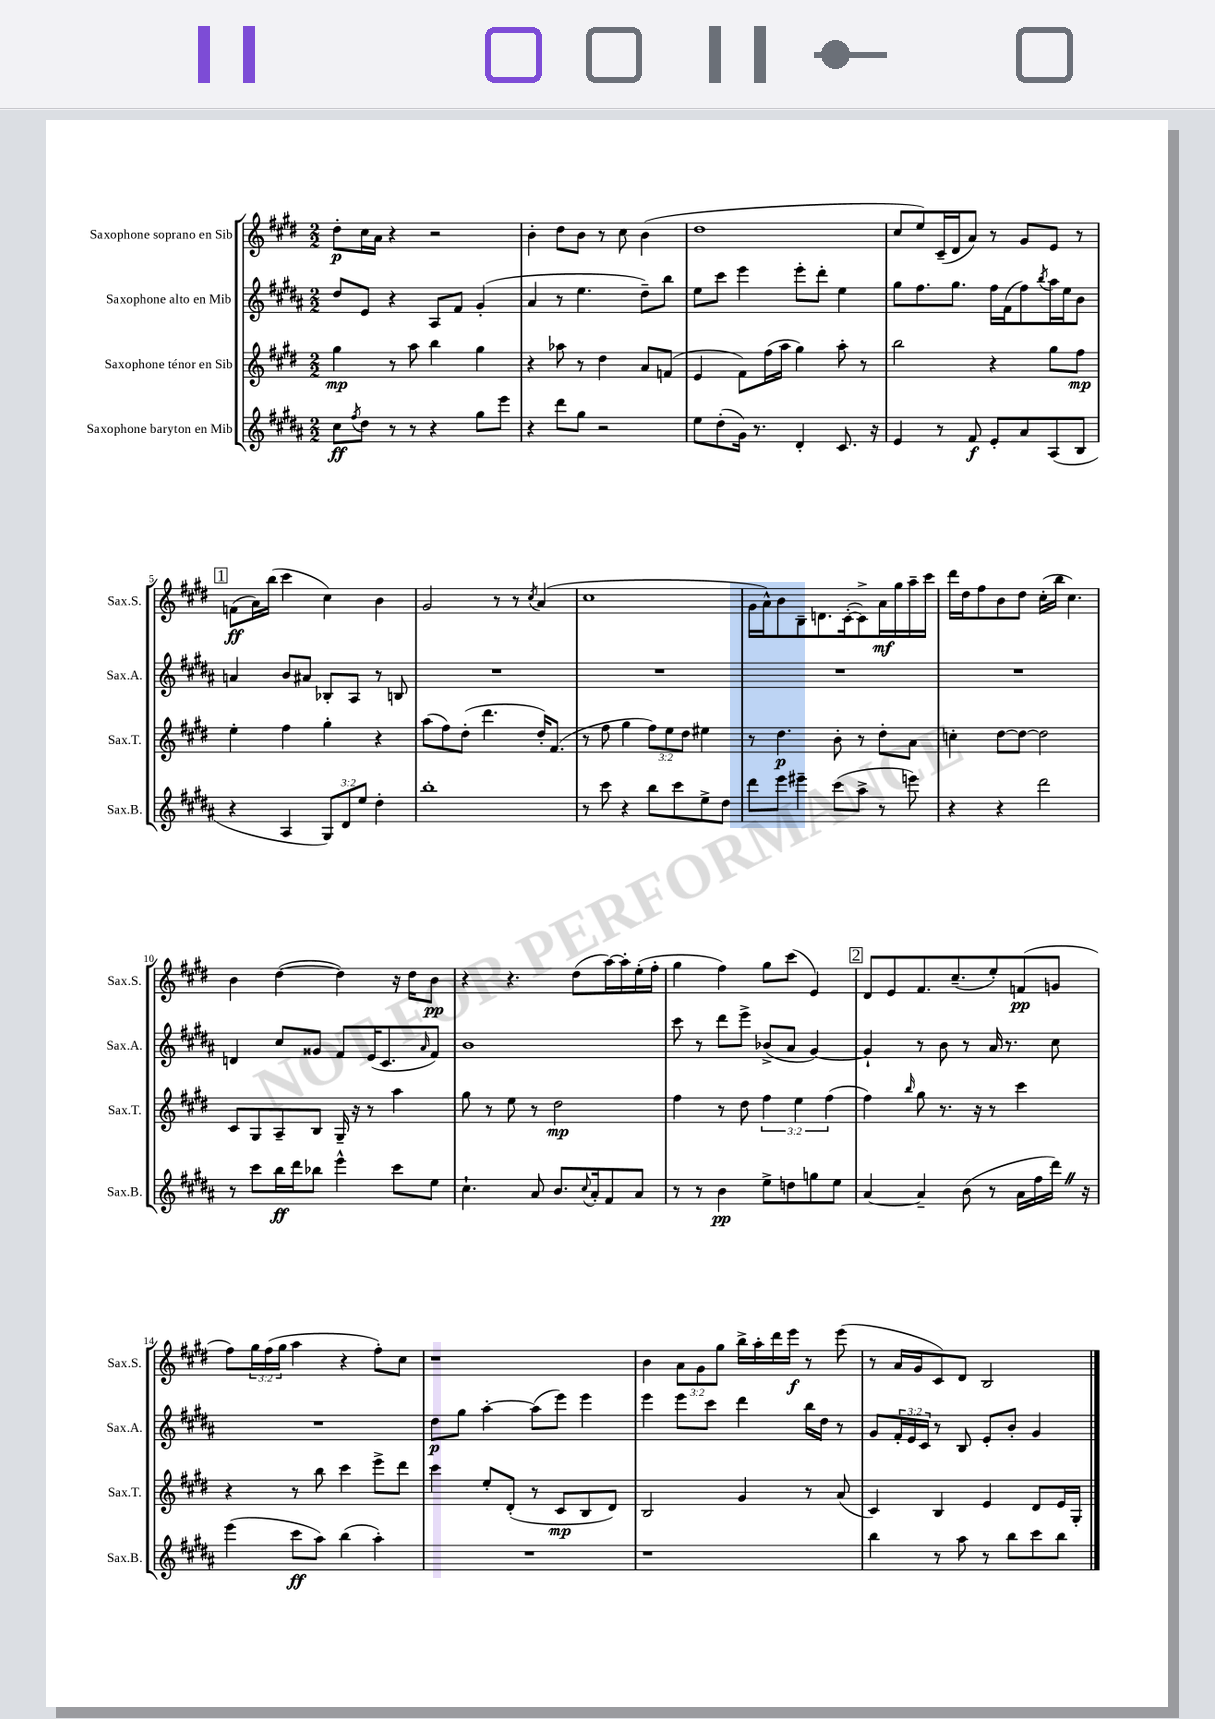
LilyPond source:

<<
\new StaffGroup <<
\new Staff = "s0" \with { instrumentName = "Saxophone soprano en Sib" shortInstrumentName = "Sax.S." } {
    \clef treble \key e \major \numericTimeSignature \time 2/2 \override Staff.TupletNumber.text = #tuplet-number::calc-fraction-text
    dis''8-.\p cis''16 a'16 r4 r2 |
    b'4-. dis''8 b'8 r8 cis''8 b'4( |
    dis''1 |
    cis''8 e''8) cis'16--( dis'16 a'8) r8 gis'8 e'8 r8 |
    \mark \markup { \box "1" } f'8\ff( a'16) b''16( cis'''4 cis''4) b'4 |
    gis'2 r8 r8 \acciaccatura { cis''8 } a'4( |
    cis''1 |
    gis'16 a'16-^) b'8 b8-- d'8. cis'16~-.( cis'8->) a'16\mf gis''16 a''16-- cis'''16 |
    dis'''16 dis''16 fis''8 b'8 dis''8 cis''16-.( b''16 cis''4.) |
    b'4 dis''4~( dis''4) r16 dis''16 b'8\pp |
    r4 r4. dis''8( a''16~) a''16-. e''16-.( fis''16-. |
    gis''4 fis''4) gis''8 cis'''8( e'4) |
    \mark \markup { \box "2" } dis'8 e'8 fis'8. cis''8.--( e''8-.) f'8\pp( g'8 |
    fis''8) \tuplet 3/2 { gis''16 fis''16( gis''16 } a''4 r4 fis''8-.) cis''8 |
    r1 |
    b'4 \tuplet 3/2 { a'8 gis'8 gis''8 } b''16-> a''16-. dis'''16 e'''16\f r8 e'''8( |
    r8 a'16 gis'16 cis'8) dis'8 b2 \bar "|." |
}
\new Staff = "s1" \with { instrumentName = "Saxophone alto en Mib" shortInstrumentName = "Sax.A." } {
    \clef treble \key b \major \numericTimeSignature \time 2/2 \override Staff.TupletNumber.text = #tuplet-number::calc-fraction-text
    dis''8 e'8 r4 ais8 fis'8 gis'4-.( |
    ais'4 r8 e''4. dis''8--) b''8 |
    e''8 cis'''8 e'''4 e'''8-. dis'''8-. e''4 |
    gis''8 fis''8. gis''8. fis''16 fis'16( fis''8) \acciaccatura { b''8 } ais''16 e''16 b'8 |
    \mark \markup { \box "1" } a'4 b'8 ais'8 bes8-. ais8 r8 b8 |
    R1 |
    R1 |
    R1 |
    R1 |
    d'4 cis''8 gisis'8 fis'8 e'16( cis'8. \grace { ais'16 } fis'8) |
    b'1 |
    cis'''8 r8 dis'''8 e'''8-> bes'8->( ais'8 gis'4~) |
    \mark \markup { \box "2" } gis'4-! r8 b'8 r8 ais'16 r8. cis''8 |
    R1 |
    dis''8\p gis''8 ais''4~-. ais''8( e'''8) e'''4 |
    e'''4 e'''8 cis'''8 dis'''4 b''16 dis''16 r8 |
    gis'8 \tuplet 3/2 { fis'16-. e'16 cis'16 } r8 b8 e'8-. b'8-. gis'4 \bar "|." |
}
\new Staff = "s2" \with { instrumentName = "Saxophone ténor en Sib" shortInstrumentName = "Sax.T." } {
    \clef treble \key e \major \numericTimeSignature \time 2/2 \override Staff.TupletNumber.text = #tuplet-number::calc-fraction-text
    gis''4\mp r8 a''8 b''4 gis''4 |
    r4 aes''8 r8 dis''4 a'8 f'8( |
    e'4 fis'8) fis''16( a''16 gis''4) a''8-. r8 |
    b''2 r4 gis''8 fis''8\mp |
    \mark \markup { \box "1" } e''4-. fis''4 gis''4-. r4 |
    a''8( fis''8) dis''8-.( dis'''4. dis''16-.) fis'8.( |
    r8 fis''8 gis''4 \tuplet 3/2 { fis''8) e''8 dis''8 } eis''4 |
    r8 dis''4.\p b'8-. r8 dis''8-. a'8 |
    c''4-. dis''8~ dis''8~ dis''2 |
    cis'8 gis8 a8-- b8 gis16-- r16 r8 a''4 |
    gis''8 r8 e''8 r8 dis''2\mp |
    fis''4 r8 dis''8 \tuplet 3/2 { fis''4 e''4 fis''4( } |
    \mark \markup { \box "2" } fis''4) \grace { b''16 } gis''8 r8. r16 r8 cis'''4 |
    r4 r8 b''8 cis'''4 e'''8-> dis'''8 |
    cis'''4 e''8-. dis'8-.( r8 cis'8\mp b8 dis'8) |
    b2 gis'4 r8 a'8( |
    cis'4) b4 e'4 dis'8 e'16 gis16-. \bar "|." |
}
\new Staff = "s3" \with { instrumentName = "Saxophone baryton en Mib" shortInstrumentName = "Sax.B." } {
    \clef treble \key b \major \numericTimeSignature \time 2/2 \override Staff.TupletNumber.text = #tuplet-number::calc-fraction-text
    cis''8\ff \acciaccatura { fis''8 } dis''8 r8 r8 r4 gis''8 e'''8 |
    r4 dis'''8 gis''8 r2 |
    e''8 dis''8-.( gis'16) r8. dis'4-. cis'8. r16 |
    e'4 r8 fis'8\f e'8-. ais'8 ais8( b8 |
    \mark \markup { \box "1" } r4 ais4 \tuplet 3/2 { gis8) dis'8 e''8 } dis''4-. |
    b''1-. |
    r8 cis'''8 r4 b''8 cis'''8 e''8-> dis''8 |
    dis'''8 e'''8 eis'''4-- cis'''8( ais''8-> r8 e'''8) |
    r4 r4 dis'''2 |
    r8 cis'''8 b''16\ff dis'''16 bes''8 e'''4-^ cis'''8 e''8 |
    cis''4.-! ais'8 b'8. \appoggiatura { cis''8 } ais'16-. fis'8 ais'8 |
    r8 r8 b'4\pp e''8-> d''8 g''8 e''8 |
    \mark \markup { \box "2" } ais'4~ ais'4-- b'8( r8 ais'16 fis''16 dis'''16) \once \override BreathingSign.text = \markup { \musicglyph "scripts.caesura.straight" } \breathe r16 |
    e'''4( cis'''8\ff ais''8) b''4( ais''4-.) |
    R1 |
    r1 |
    b''4 r8 ais''8 r8 b''8 cis'''8 b''8 \bar "|." |
}
>>
>>
